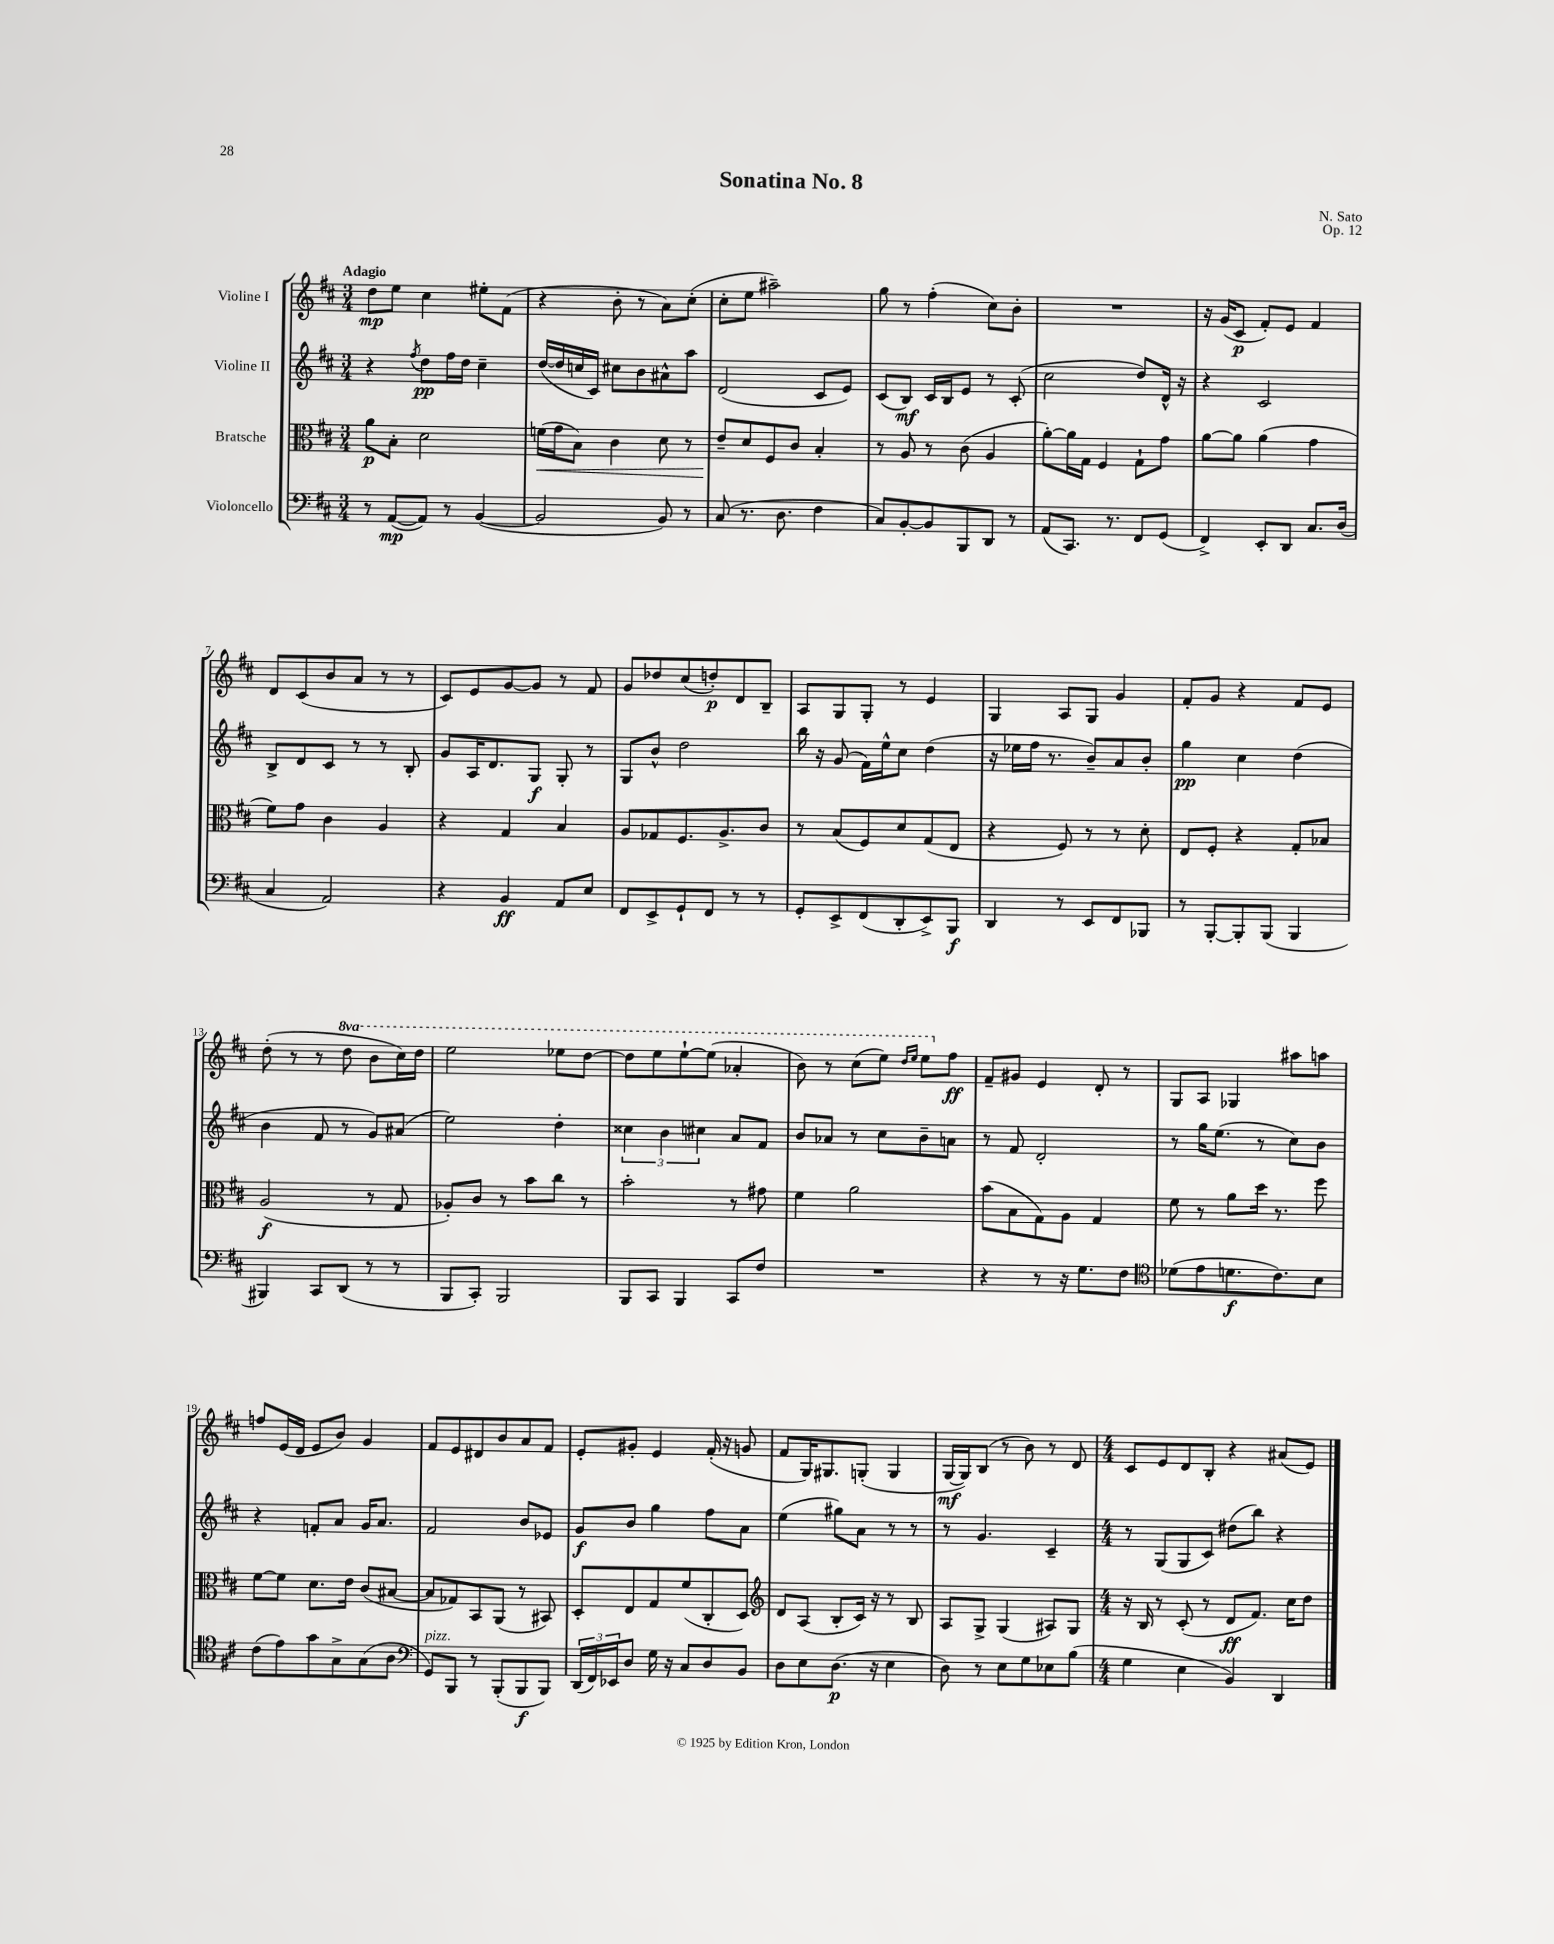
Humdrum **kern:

**kern	**kern	**kern	**kern
*staff4	*staff3	*staff2	*staff1
*clefF4	*clefC3	*clefG2	*clefG2
*k[f#c#]	*k[f#c#]	*k[f#c#]	*k[f#c#]
*M3/4	*M3/4	*M3/4	*M3/4
8r	8a	4r	8dd
([8AA	8B'	.	8ee
.	.	8qff#	.
8AA])	2d	8dd	4cc#
8r	.	16ff#	.
.	.	16dd	.
([4BB	.	4cc#~	8ee#'
.	.	.	(8f#
=	=	=	=
2BB]	(16f	([16dd	4r
.	16g	16dd]	.
.	8B)	16cc	.
.	.	16c#)	.
.	4c#	8cc#	8b'
.	.	8b	8r
8BB)	8d	8a#^^	8a)
8r	8r	8aa	(8cc#'
=	=	=	=
(8C#	8e~	(2d	8cc#'
8.r	8d	.	8ee
.	8F#	.	2aa#~)
8.D	.	.	.
.	8c#	.	.
4F#	4B'	8c#	.
.	.	8e)	.
=	=	=	=
8C#)	8r	(8c#	8gg
[8BB'	8A	8B)	8r
8BB]	8r	16c#	(4ff#'
.	.	16B	.
8BBB	(8c#	8e	.
8DD	4A	8r	8cc#)
8r	.	(8c#'	8b'
=	=	=	=
(8AA	[8a')	2cc#	2.r
8.CC#)	16a]	.	.
.	16G	.	.
.	4F#	.	.
8.r	.	.	.
8FF#	8G`	8dd)	.
(8GG	8g	16d^^	.
.	.	16r	.
=	=	=	=
4FF#^)	[8a	4r	16r
.	.	.	(16g
.	8a]	.	8c#
8EE'	(4a	2c#	8f#')
8DD	.	.	8e
8.C#	4g	.	4f#
(16D	.	.	.
=	=	=	=
4C#	8f#)	8B^	8d
.	8g	8d	(8c#
2AA)	4c#	8c#	8b
.	.	8r	8a
.	4A	8r	8r
.	.	8B'	8r
=	=	=	=
4r	4r	8g	8c#)
.	.	16A	8e
.	.	8.d	.
4BB	4G	.	[8g
.	.	8G	8g]
8AA	4B	8G'	8r
8E	.	8r	8f#
=	=	=	=
8FF#	8A	8G	8g
8EE^	8G-	8b^^	8dd-
8GG`	8.F#	2dd	(8cc#
8FF#	.	.	8dd')
.	8.A^	.	.
8r	.	.	8d
8r	8c#	.	8B~
=	=	=	=
8GG'	8r	16bb	8A
.	.	16r	.
8EE^	(8B	(8g	8G
(8FF#	8F#)	16f#)	8G'
.	.	16ee^^	.
8DD'	8d	8cc#	8r
8EE^)	(8G	(4dd	4e
8BBB	8E	.	.
=	=	=	=
4DD	4r	16r	4G
.	.	16ee-	.
.	.	16ff#	.
.	.	8.r	.
8r	8F#)	.	8A
8EE	8r	8b~)	8G
8FF#	8r	8a	4g
8BBB-	8d'	8b'	.
=	=	=	=
8r	8E	4gg	8f#'
[8BBB'	8F#'	.	8g
8BBB']	4r	4cc#	4r
(8BBB	.	.	.
4BBB	8G'	(4dd	8f#
.	8B-	.	8e
=	=	=	=
4BBB#)	(2A	4b	(8dd'
.	.	.	8r
8CC#	.	8f#	8r
(8DD	.	8r	8ddd
8r	8r	8g)	8bb
8r	8G	(8a#	16ccc#)
.	.	.	16ddd
=	=	=	=
8BBB	8A-')	2ee)	2eee
8CC#')	8c#	.	.
2BBB	8r	.	.
.	8b	.	.
.	8cc#	4dd'	8eee-
.	8r	.	[8ddd
=	=	=	=
8BBB	2b'	6cc##	8ddd]
8CC#	.	.	8eee
.	.	6b	.
4BBB	.	.	[8eee`
.	.	6cc#	.
.	.	.	(8eee]
8CC#	8r	8a	4aa-'
8F#	8g#	8f#	.
=	=	=	=
2.r	4f#	8b	8bb)
.	.	8a-	8r
.	2a	8r	(8ccc#
.	.	8cc#	8eee)
.	.	.	16qqddd
.	.	.	16qqeee
.	.	8b~	8eee
.	.	8a	8ff#
=	=	=	=
4r	(8b	8r	8f#~
.	8B	8f#	8g#
8r	8G)	2d'	4e
16r	8A	.	.
8.G	.	.	.
.	4G	.	8d'
8F#	.	.	8r
=	=	=	=
*clefC4	*	*	*
(8d-	8f#	8r	8G
8e	8r	16gg	8A
.	.	(8.ee	.
8.d	8a	.	4G-
.	16dd	8r	.
8.c#)	8.r	.	.
.	.	8cc#)	8aa#
8B	8ff#	8b	8aa
=	=	=	=
(8c#	[8f#	4r	8ff
8e)	8f#]	.	(16e
.	.	.	16d
8g	8.d	8f'	8e
8G^	.	8a	8b)
.	16e	.	.
(8G	(8c#	16g	4g
.	.	8.a	.
8A	[8B#	.	.
=	=	=	=
*clefF4	*	*	*
8GG)	8B#]	2f#	8f#
8BBB	8G-)	.	8e
8r	8BB	.	8d#
(8BBB'	(8AA	.	8b
8BBB	8r	8b	8a
8BBB)	8BB#)	8e-	8f#
=	=	=	=
(24DD	8D'	8g	8e'
24FF#)	.	.	.
24EE-	.	.	.
8D	8E	8b	8g#'
16G	8G	4gg	4e
16r	.	.	.
8C#	(8f#	.	.
8D	8C#'	8ff#	(16f#'
.	.	.	16r
8BB	8D)	8a	8g
=	=	=	=
*	*clefG2	*	*
8D	8d	(4ee	8f#
8E	(8A	.	16G)
.	.	.	8.G#
(8.D	8B'	8gg#)	.
.	16c#)	8a	(8G'
16r	16r	.	.
4E	8r	8r	4G
.	8B	8r	.
=	=	=	=
8D)	8A	8r	[16G
.	.	.	16G])
8r	8G^	4.g	(8B
8E	(4G	.	8r
8G	.	.	8b)
8E-	8A#)	4c#~	8r
(8B	8G	.	8d
=	=	=	=
*M4/4	*M4/4	*M4/4	*M4/4
4G	16r	8r	8c#
.	16B	.	.
.	8r	(8G	8e
4E	(8c#'	8G	8d
.	8r	8c#)	8B'
4BB)	8d	(8dd#	4r
.	8.f#)	8bb)	.
4DD	.	4r	(8a#
.	16cc#	.	.
.	8dd	.	8e)
==	==	==	==
*-	*-	*-	*-
